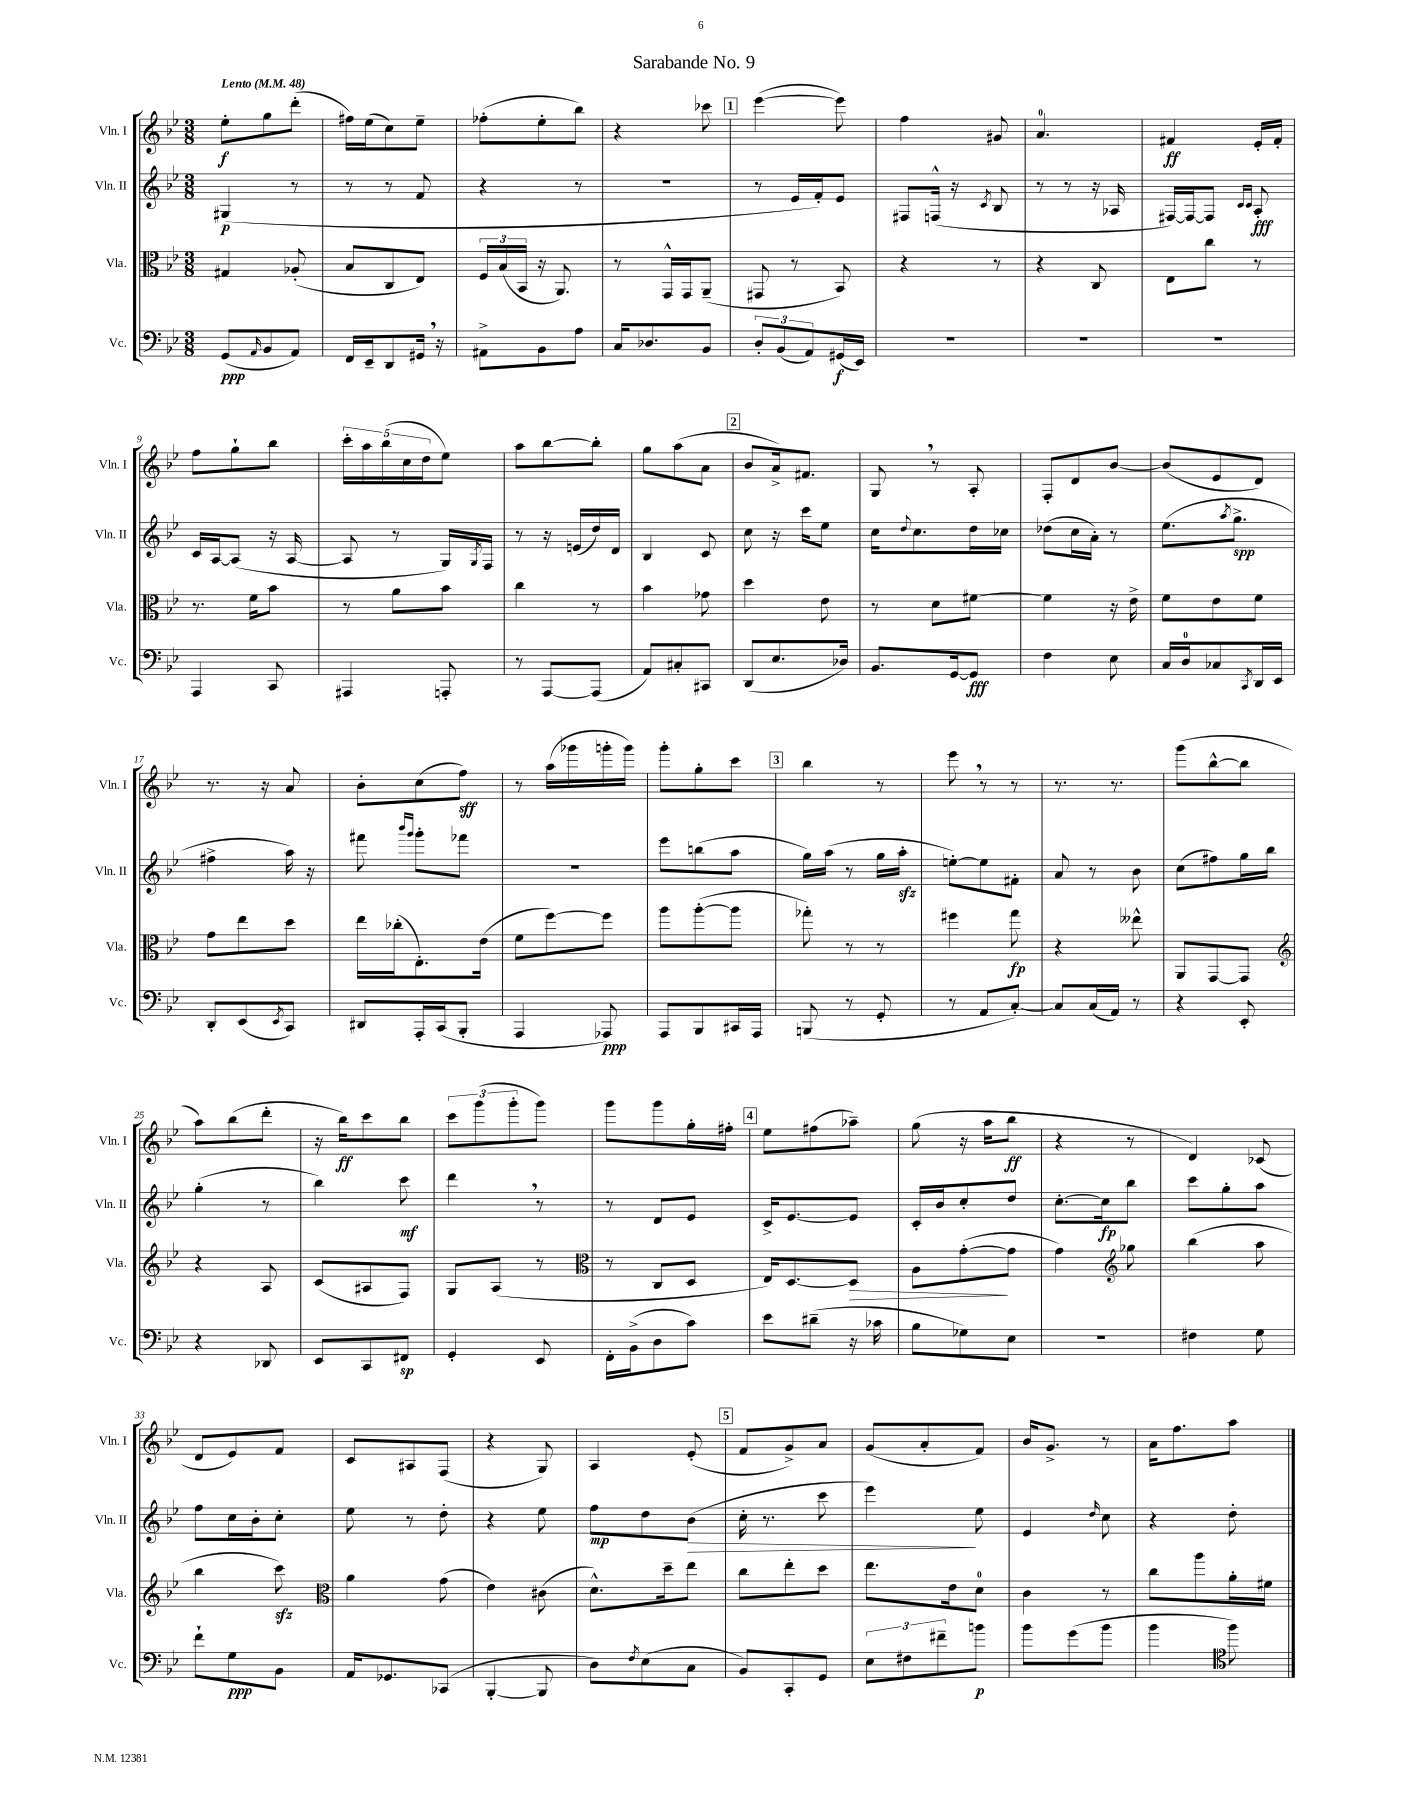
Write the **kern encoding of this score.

**kern	**kern	**kern	**kern
*staff4	*staff3	*staff2	*staff1
*clefF4	*clefC3	*clefG2	*clefG2
*k[b-e-]	*k[b-e-]	*k[b-e-]	*k[b-e-]
*M3/8	*M3/8	*M3/8	*M3/8
*MM48	*MM48	*MM48	*MM48
(8GG	4G#	(4G#	8ee-'
16qqAA	.	.	.
8BB-	.	.	8gg
8AA)	(8A-'	8r	(8ddd'
=	=	=	=
16FF	8B-	8r	16ff#)
16EE-~	.	.	(16ee-
8DD	8C	8r	8cc)
16GG#	8E-)	8f	8ee-~
16r	.	.	.
=	=	=	=
8AA#^	24F	4r	(8ff-'
.	(24B-	.	.
.	24BB-	.	.
8BB-	16r	.	8ee-'
.	8.AA)	.	.
8A	.	8r	8bb-)
=	=	=	=
16C	8r	4.r	4r
8.D-	.	.	.
.	16GG^^	.	.
.	16GG	.	.
8BB-	(8AA~	.	8ccc-
=	=	=	=
12D'	8GG#	8r	([4eee-
(12BB-	.	.	.
.	8r	16e-	.
12AA)	.	.	.
.	.	16f')	.
(16GG#	8BB-)	8e-	8eee-])
16EE-)	.	.	.
=	=	=	=
4.r	4r	8F#	4ff
.	.	(16F^^	.
.	.	16r	.
.	.	8qc	.
.	8r	8B-	8g#
=	=	=	=
4.r	4r	8r	4.a
.	.	8r	.
.	8C	16r	.
.	.	16A-	.
=	=	=	=
4.r	8E-	[16F#)	4f#
.	.	16F#_	.
.	8cc	8F#]	.
.	.	16qqc	.
.	.	16qqc	.
.	8r	8A'	16e-'
.	.	.	16f#'
=	=	=	=
4AAA	8.r	16c	8ff
.	.	[16A	.
.	.	(8A]	8gg`
.	16f	.	.
8CC	8b-	16r	8bb-
.	.	[16A	.
=	=	=	=
4AAA#	8r	8A]	20ccc'
.	.	.	20aa
.	.	.	(20bb-
.	8a	8r	.
.	.	.	20cc
.	.	.	20dd
8AAA'	8b-	16G)	8ee-)
.	.	8qG	.
.	.	16F	.
=	=	=	=
8r	4cc	8r	8aa
[8AAA	.	16r	[8bb-
.	.	(16e	.
(8AAA]	8r	16dd)	8bb-']
.	.	16d	.
=	=	=	=
8AA)	4b-	4B-	8gg
8C#'	.	.	(8aa
8CC#	8g-	8c	8a
=	=	=	=
(8DD	4dd	8cc	8b-
8.E-	.	16r	16a^)
.	.	16ccc	8.f#
.	8e-	8ee-	.
16D-)	.	.	.
=	=	=	=
8.BB-	8r	16cc	8G
.	.	8qqdd	.
.	.	8.cc	.
.	8d	.	8r
[16GG	.	.	.
8GG]	[8f#	16dd	8A'
.	.	16cc-	.
=	=	=	=
4F	4f#]	(8dd-	8F'
.	.	16cc	8d
.	.	16a')	.
8E-	16r	8r	[8b-
.	16e-^	.	.
=	=	=	=
16C	8f	(8.ee-	(8b-]
16D	.	.	.
8C-	8e-	.	8e-
.	.	8qaa	.
.	.	8.gg^	.
8qCC	.	.	.
16DD	8f	.	8d)
16EE-	.	.	.
=	=	=	=
8DD'	8g	4ff#^	8.r
(8EE-	8ee-	.	.
.	.	.	16r
8qEE-	.	.	.
8CC)	8dd	16aa)	8a
.	.	16r	.
=	=	=	=
8DD#	16ee-	8fff#	8b-'
.	(16cc-'	.	.
.	.	16qqbbb-	.
.	.	16qqggg	.
16AAA'	8.E-')	8ggg'	(8cc
(16CC	.	.	.
8BBB-'	.	8fff-	8ff)
.	(16e-	.	.
=	=	=	=
4AAA	8f	4.r	8r
.	[8ff)	.	(16aa
.	.	.	16ggg-
8AAA-)	8ff]	.	16ggg'
.	.	.	16ggg)
=	=	=	=
8AAA	8aa	8eee-	8ggg'
8BBB-	([8aa'	(8bb	8gg'
16CC#	8aa]	8aa	8ccc
16AAA	.	.	.
=	=	=	=
(8BBB	8gg-')	16gg)	4bb-
.	.	(16aa	.
8r	8r	8r	.
8GG'	8r	16gg	8r
.	.	16aa'	.
=	=	=	=
8r	4ff#	[8ee')	8eee-
8AA	.	8ee]	8r
[8C')	8gg	8f#'	8r
=	=	=	=
8C]	4r	8a	8.r
(16C	.	8r	.
16AA)	.	.	8.r
8r	8ee--^^	8b-	.
=	=	=	=
4r	8AA	(8cc	(8ggg
.	[8GG	8ff#)	[8bb-^^
8EE-'	8GG]	16gg	8bb-]
.	.	16bb-	.
=	=	=	=
*	*clefG2	*	*
4r	4r	(4gg'	8aa)
.	.	.	(8bb-
8DD-	8A	8r	8ddd'
=	=	=	=
8EE-	(8c	4bb-)	16r
.	.	.	16bb-)
8CC	8A#	.	8ccc
8FF#	8F)	8ccc	8bb-
=	=	=	=
4GG'	8G	4ddd	12ccc
.	.	.	(12ggg
.	(8A	.	.
.	.	.	12ggg'
8EE-	8r	8r	8ggg)
=	=	=	=
*	*clefC3	*	*
16FF'	8r	8r	8ggg
(16BB-^	.	.	.
8D	8C	8d	8ggg
8c)	8D	8e-	16gg'
.	.	.	16ff#'
=	=	=	=
8e-	16E-)	16c^	8ee-
.	[8.D	[8.e-	.
(8d#~	.	.	(8ff#
16r	8D]	8e-]	8aa-~)
16c-	.	.	.
=	=	=	=
8B-	8A	16c'	(8gg
.	.	16b-	.
8G-)	([8g'	8cc'	16r
.	.	.	16aa
8E-	8g]	8dd	8bb-
=	=	=	=
4.r	4g)	[8.cc'	4r
.	.	16cc]	.
*	*clefG2	*	*
.	8gg-	8bb-	8r
=	=	=	=
4F#	(4bb-	8ccc	4d)
.	.	8gg'	.
8G	8aa	8aa	(8c-
=	=	=	=
8f`	4bb-	8ff	8d
8G	.	16cc	8e-)
.	.	16b-'	.
8BB-	8ccc)	8cc'	8f
=	=	=	=
*	*clefC3	*	*
16AA	4a	8ee-	8c
8.GG-	.	.	.
.	.	8r	8A#
(8CC-	(8g	8dd'	(8F
=	=	=	=
[4BBB-'	4e-)	4r	4r
8BBB-]	(8c#	8ee-	8G)
=	=	=	=
8D)	8.d^^)	8ff	4A
8qF	.	.	.
(8E-	.	8dd	.
.	16dd~	.	.
8C	8ee-	(8b-	(8e-'
=	=	=	=
8BB-)	8cc	16cc'	8f
.	.	8.r	.
8CC'	8ee-'	.	8g^)
8GG	8dd	8ccc	8a
=	=	=	=
12E-	8.ee-	4eee-)	(8g
12F#	.	.	.
.	.	.	8a'
12f#~	.	.	.
.	16e-	.	.
8b	8d	8ee-	8f)
=	=	=	=
8b-	4c	4e-	16b-
.	.	.	8.g^
(8g	.	.	.
.	.	16qqdd	.
8b-	8r	8cc	8r
=	=	=	=
4b-	8cc	4r	16a
.	.	.	8.ff
.	8aa	.	.
*clefC4	*	*	*
8ff)	16a'	8dd'	8aa
.	16f#	.	.
==	==	==	==
*-	*-	*-	*-
